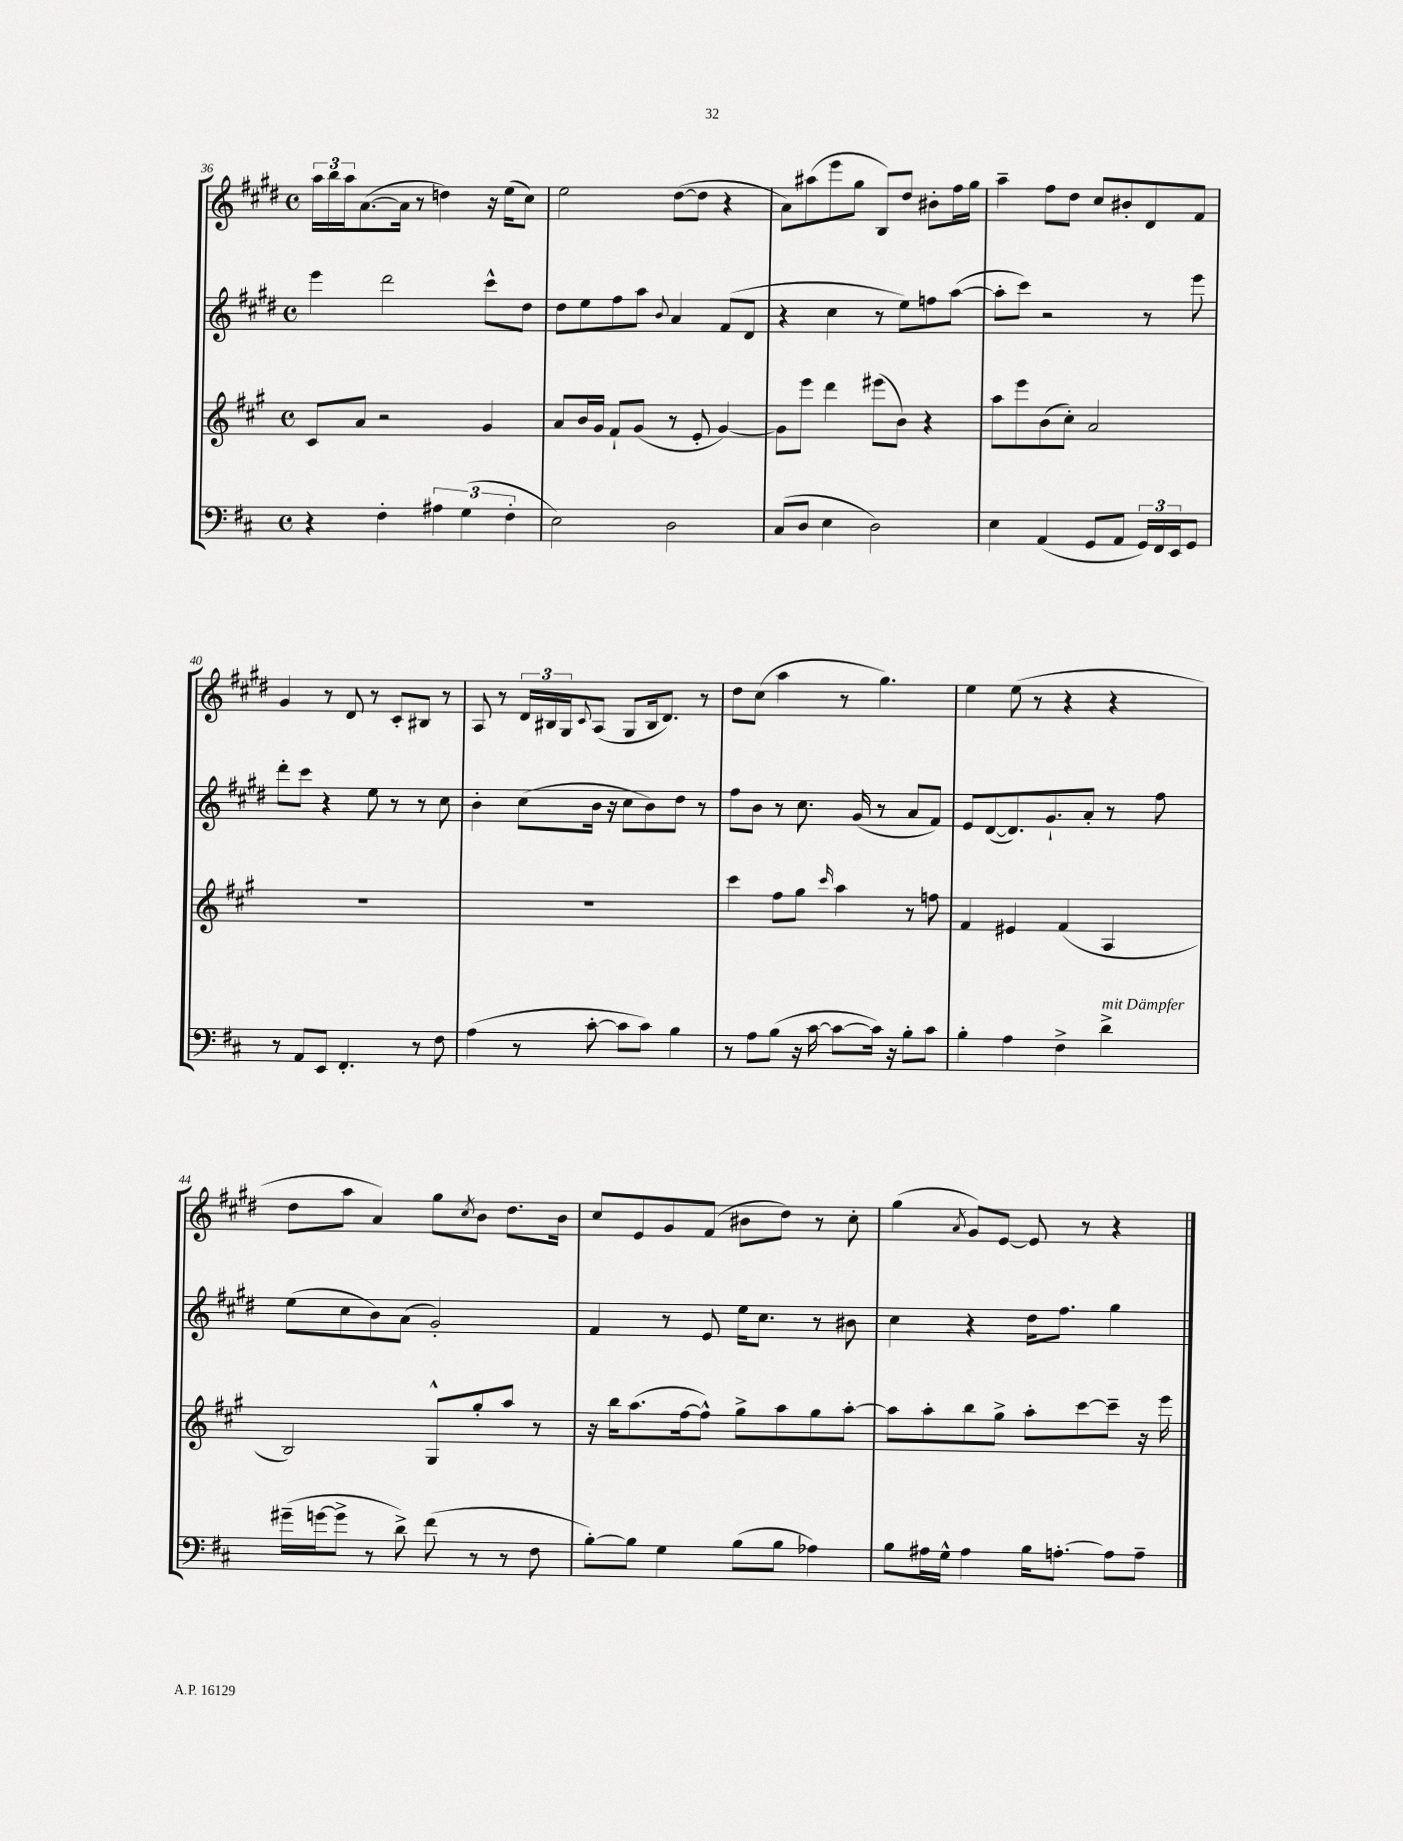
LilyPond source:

<<
\new StaffGroup <<
\new Staff = "s0" {
    \clef treble \key e \major \defaultTimeSignature \time 4/4
    \tuplet 3/2 { a''16 b''16 a''16 } a'8.~( a'16 r8 d''4) r16 e''16( cis''8) |
    e''2 dis''8~( dis''8 r4 |
    a'8) ais''8( e'''8 gis''8 b8) dis''8 bis'8-. fis''16 gis''16 |
    a''4-- fis''8 dis''8 cis''8 bis'8-. dis'8 fis'8 |
    gis'4 r8 dis'8 r8 cis'8-. bis8 r8 |
    a8 r8 \tuplet 3/2 { dis'16 bis16 gis16 } \appoggiatura { cis'8 } a8( gis8 bis16 dis'8.) r8 |
    dis''8 cis''8( a''4 r8 gis''4.) |
    e''4 e''8( r8 r4 r4 |
    dis''8 a''8 a'4) gis''8 \acciaccatura { cis''8 } b'8 dis''8. b'16 |
    cis''8 e'8 gis'8 fis'8( bis'8 dis''8) r8 cis''8-. |
    gis''4( \acciaccatura { a'8 } gis'8) e'8~ e'8 r8 r4 \bar "|." |
}
\new Staff = "s1" {
    \clef treble \key e \major \defaultTimeSignature \time 4/4
    e'''4 dis'''2 cis'''8-^ dis''8 |
    dis''8 e''8 fis''8 a''8 \appoggiatura { b'8 } a'4 fis'8( dis'8 |
    r4 cis''4 r8 e''8) f''8 a''8~( |
    a''8-. cis'''8) r2 r8 e'''8 |
    dis'''8-. cis'''8 r4 e''8 r8 r8 cis''8 |
    b'4-. cis''8( b'16 r16 cis''8 b'8) dis''8 r8 |
    fis''8 b'8 r8 cis''8. gis'16( r8 a'8 fis'8) |
    e'8 dis'8~( dis'8.) gis'8.-! a'8-. r8 fis''8 |
    e''8( cis''8 b'8) a'8( gis'2-.) |
    fis'4 r8 e'8 e''16 cis''8. r8 bis'8 |
    cis''4 r4 dis''16 fis''8. gis''4 \bar "|." |
}
\new Staff = "s2" {
    \clef treble \key a \major \defaultTimeSignature \time 4/4
    cis'8 a'8 r2 gis'4 |
    a'8 b'16 gis'16 fis'8-! gis'8( r8 e'8-. gis'4~) |
    gis'8 e'''8 d'''4 eis'''8( b'8) r4 |
    a''8 e'''8 b'8( cis''8-.) a'2 |
    R1 |
    R1 |
    cis'''4 fis''8 gis''8 \grace { cis'''16 } a''4 r8 f''8 |
    fis'4 eis'4 fis'4( a4 |
    b2) gis8-^ gis''8-. a''8 r8 |
    r16 b''16 a''8.( fis''16~ fis''8-^) gis''8-> a''8 gis''8 a''8~-. |
    a''8 a''8-. b''8 gis''8-> a''8-. cis'''8~ cis'''8-- r16 e'''16 \bar "|." |
}
\new Staff = "s3" {
    \clef bass \key d \major \defaultTimeSignature \time 4/4
    r4 fis4-. \tuplet 3/2 { ais4 g4( fis4-. } |
    e2) d2 |
    cis8( d8 e4 d2) |
    e4 a,4( g,8 a,8 \tuplet 3/2 { g,16) fis,16 e,16 } g,8 |
    r8 a,8 e,8 fis,4.-. r8 fis8 |
    a4( r8 cis'8~-. cis'8 cis'8) b4 |
    r8 a8 b8( r16 cis'16~ cis'8~ cis'16) r16 b8-. cis'8 |
    b4-. a4 fis4-> d'4->^\markup { \italic "mit Dämpfer" } |
    gis'16--( g'16~ g'8-> r8 d'8->) fis'8( r8 r8 fis8 |
    b8~-.) b8 g4 b8( b8 aes4) |
    b8 ais16 g16-^ ais4 b16 a8.~-. a8 a8-- \bar "|." |
}
>>
>>
\layout { \context { \Score currentBarNumber = #36 } }
